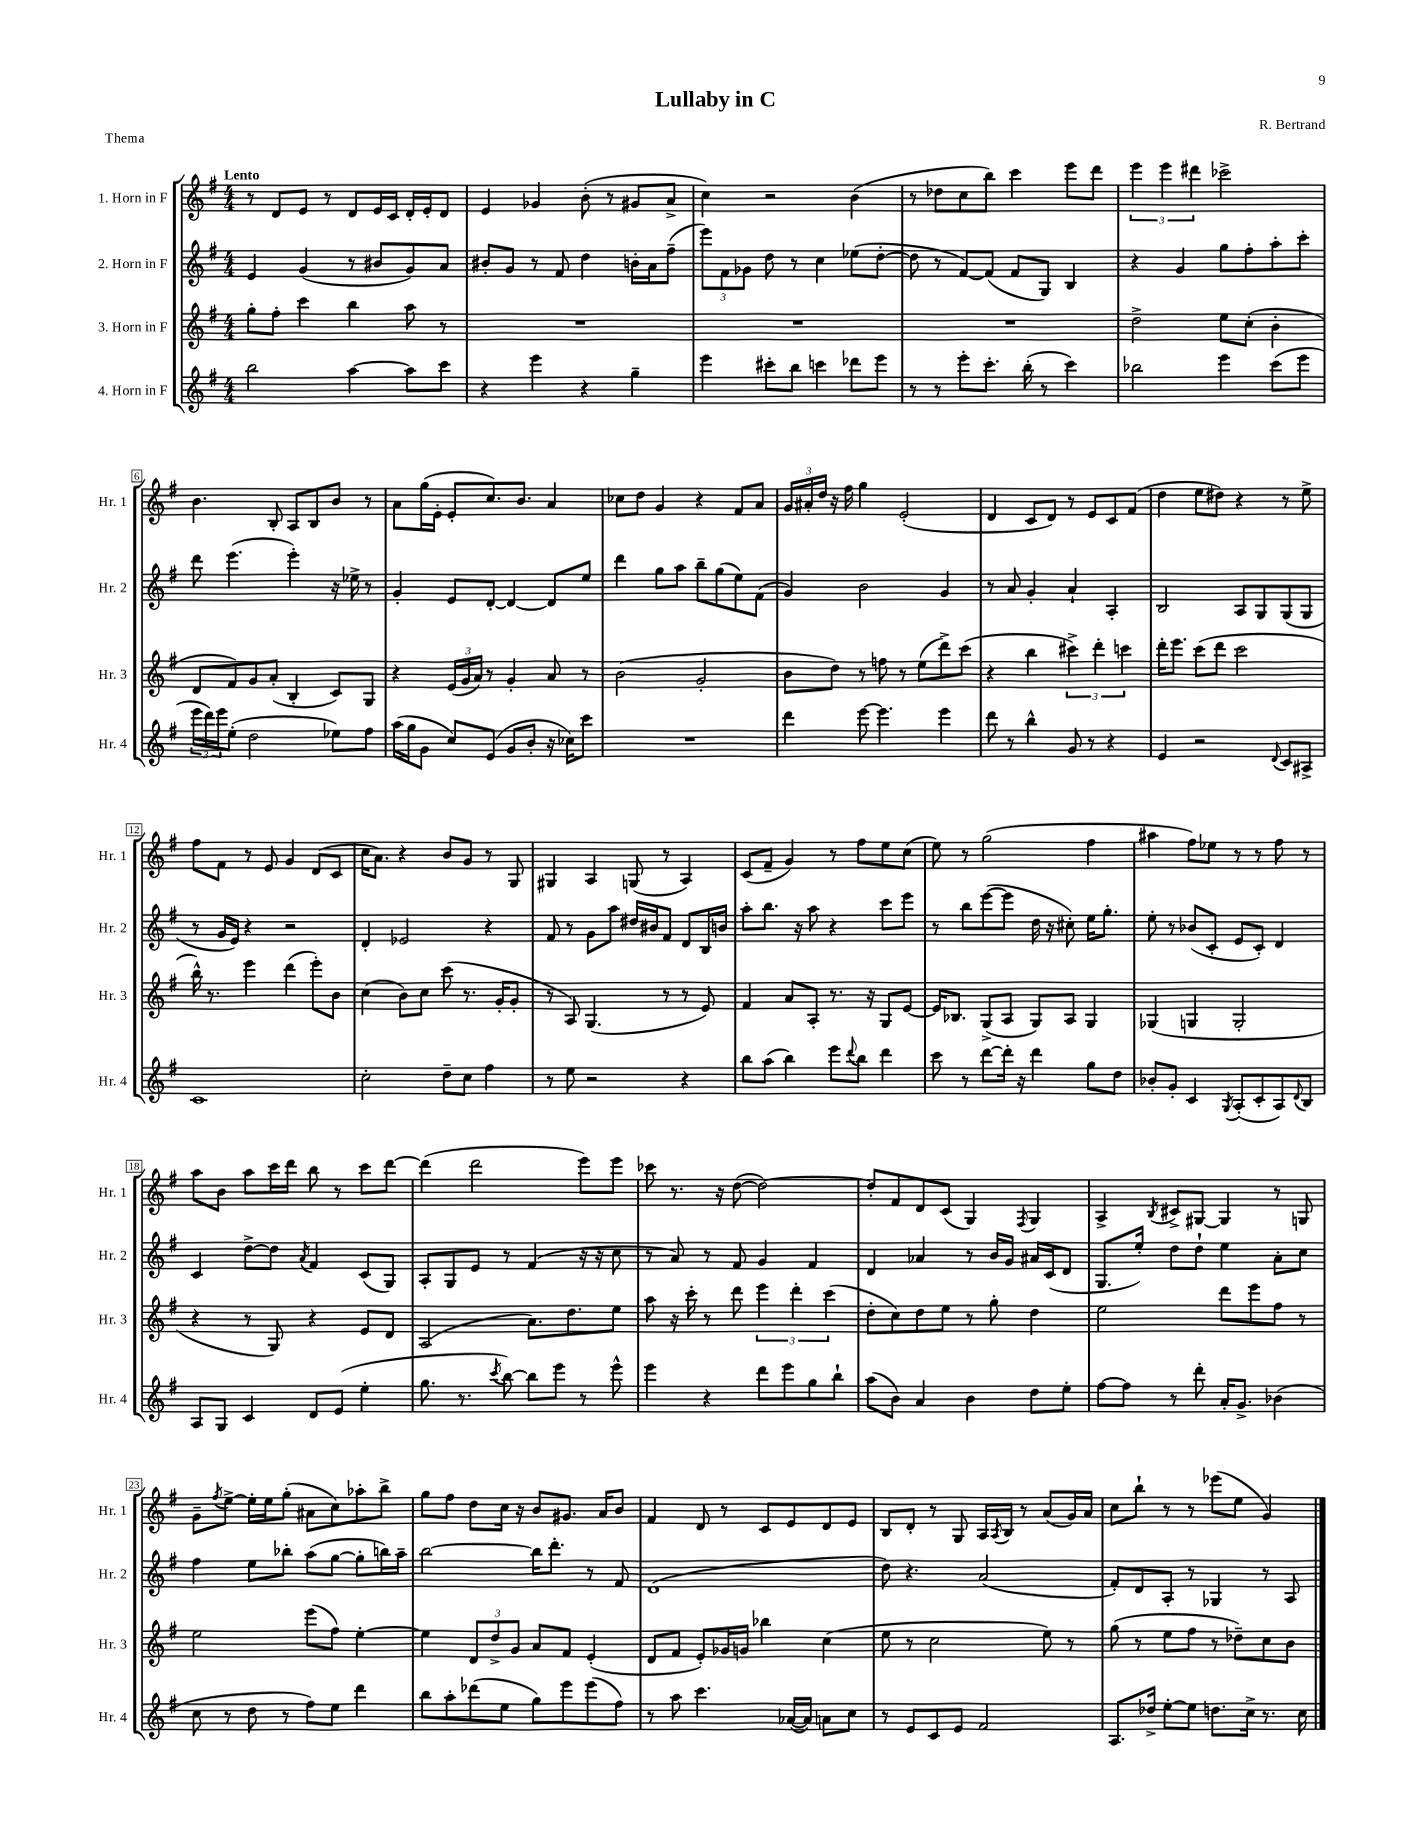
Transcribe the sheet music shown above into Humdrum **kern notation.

**kern	**kern	**kern	**kern
*part4	*part3	*part2	*part1
*staff4	*staff3	*staff2	*staff1
*I"4. Horn in F	*I"3. Horn in F	*I"2. Horn in F	*I"1. Horn in F
*I'Hr. 4	*I'Hr. 3	*I'Hr. 2	*I'Hr. 1
*clefG2	*clefG2	*clefG2	*clefG2
*k[f#]	*k[f#]	*k[f#]	*k[f#]
*M4/4	*M4/4	*M4/4	*M4/4
=1	=1	=1	=1
!	!	!	!LO:TX:a:B:t=Lento
2bb\	8gg'\L	4e/	8r
.	8ff#'\J	.	8d/L
.	4ccc\	(4g/	8e/J
.	.	.	8r
[4aa\	4bb\	8r	8d/L
.	.	8b#X/L	16e/L
.	.	.	16c/JJ
8aa\L]	8aa\	8g/)	16d'/LL
.	.	.	16e'/J
8ccc\J	8r	8a/J	8d/J
=2	=2	=2	=2
4r	1r	8b#X'/L	4e/
.	.	8g/J	.
4eee\	.	8r	4g-X/
.	.	8f#/	.
4r	.	4dd\	(8b'\
.	.	.	8r
4gg~\	.	16bn'\LL	8g#X/L
.	.	16a\J	.
.	.	(8ff#~\J	8a^/J
=3	=3	=3	=3
4eee\	1r	12eee\L)	4cc\)
.	.	12f#\	.
.	.	12g-X\J	.
8ccc#X'\L	.	8dd\	2r
8bb\J	.	8r	.
4cccn\	.	4cc\	.
8ddd-X\L	.	(8ee-X\L	(4b\
8eee\J	.	[8dd'\J	.
=4	=4	=4	=4
8r	1r	8dd\]	8r
8r	.	8r	8dd-X\L
8eee'\L	.	[8f#/L)	8cc\
8.ccc'\J	.	(8f#/J]	8bb\J)
.	.	8f#/L	4ccc\
(16bb'\	.	.	.
8r	.	8G/J)	.
4ccc\)	.	4B/	8eee\L
.	.	.	8ddd\J
=5	=5	=5	=5
2bb-X\	2dd^\	4r	6eee\
.	.	.	6eee\
.	.	4g/	.
.	.	.	6ddd#X\
4eee\	8ee\L	8gg\L	2ccc-X^\
.	(8cc'\J	8ff#'\	.
(8ccc\L	4b'\	8aa'\	.
8eee\J	.	8ccc'\J	.
!!LO:LB:g=z
=6	=6	=6	=6
24eee\LL	8d/L	8ddd\	4.b\
24ddd\)	.	.	.
24eee\J	.	.	.
(8ee'\J	8f#/)	(4.eee\	.
2dd\	8g/	.	.
.	(8a'/J	.	8B'/
.	4B'/	4eee'\)	8A/L
.	.	.	8B/
8ee-X\L)	8c/L)	16r	8b/J
.	.	16ee-X^\	.
8ff#\J	8G/J	8r	8r
=7	=7	=7	=7
(16aa\LL	4r	4g'/	8a\L
16gg\J	.	.	.
8g\J	.	.	(16gg\L
.	.	.	16e'\JJ
8cc/L)	(24e/LL	8e/L	8e'/L
.	24g/	.	.
.	24a/JJ)	.	.
(8e/J	8r	[8d'/J	8.cc/)
8g/L	4g'/	4d/_	.
.	.	.	8.b/J
8b'/J	.	.	.
16r	8a/	8d/L]	4a/
16cc-X\KL)	.	.	.
8ccc\J	8r	8ee/J	.
=8	=8	=8	=8
1r	(2b\	4ddd\	8cc-X\L
.	.	.	8dd\J
.	.	8gg\L	4g/
.	.	8aa\J	.
.	2g'/	8bb~\L	4r
.	.	(8gg\	.
.	.	8ee\)	8f#/L
.	.	(8f#\J	8a/J
=9	=9	=9	=9
4ddd\	8b\L	4g/)	24g/LL
.	.	.	24a#X'/
.	.	.	24dd/JJ
.	8dd\J)	.	16r
.	.	.	16ff#\
[8eee\	8r	2b\	4gg\
4.eee\]	8ffn\	.	.
.	8r	.	(2e'/
.	(8ee\L	.	.
4eee\	8ddd^\)	4g/	.
.	(8ccc\J	.	.
=10	=10	=10	=10
8ddd\	4r	8r	4d/
8r	.	8a/	.
4bb^^\	4bb\	4g'/	8c/L
.	.	.	8d/J)
8g/	6ccc#X^\)	4a`/	8r
8r	.	.	8e/L
.	6ddd'\	.	.
4r	.	4A'/	8c/
.	6cccn\	.	.
.	.	.	(8f#/J
=11	=11	=11	=11
4e/	16ddd'\KL	2B/	4dd\
.	8.eee\J	.	.
2r	(8ccc\L	.	8ee\L
.	8ddd\J	.	8dd#X\J)
.	2ccc\	8A/L	4r
.	.	8G/	.
8qqd/	.	.	.
8c/L	.	(8G/	8r
8A#X^/J	.	8G/J	8ee^\
!!LO:LB:g=z
=12	=12	=12	=12
1c	16bb^^\)	8r	8ff#\L
.	8.r	.	.
.	.	16g/LL	8f#\J
.	.	16e/JJ)	.
.	4eee\	4r	8r
.	.	.	8e/
.	(4ddd\	2r	4g/
.	8eee'\L)	.	(8d/L
.	8b\J	.	8c/J
=13	=13	=13	=13
2cc'\	(4cc\	4d'/	16cc\KL
.	.	.	8.a\J)
.	8b\L)	2e-X/	4r
.	8cc\J	.	.
8dd~\L	(8ccc\	.	8b/L
8cc\J	8.r	.	8g/J
4ff#\	.	4r	8r
.	16g'/KL	.	.
.	8g'/J	.	8G/
=14	=14	=14	=14
8r	8r	8f#/	4G#X/
8ee\	8A/)	8r	.
2r	(4.G/	8g\L	4A/
.	.	8aa\J	.
.	.	16dd#X/LL	(8Gn/
.	.	16b#X/J	.
.	8r	8f#/J	8r
4r	8r	8d/L	4A/)
.	8e/)	16B/L	.
.	.	16bn/JJ	.
=15	=15	=15	=15
8bb\L	4f#/	8aa'\L	(8c/L
(8aa\J	.	8.bb\J	8f#~/J
4bb\)	8a/L	.	4g/)
.	.	16r	.
.	8A'/J	8aa\	.
8eee\L	8.r	4r	8r
8qqddd/	.	.	.
8bb\J	.	.	8ff#\L
.	16r	.	.
4ddd\	8G/L	8ccc\L	8ee\
.	[8e/J	8eee\J	(8cc\J
=16	=16	=16	=16
8ccc\	16e/KL]	8r	8ee\)
.	8.B-X/J	.	.
8r	.	8bb\L	8r
[8ddd\L	(8G^/L	([8eee\	(2gg\
16ddd'\Jk]	8A/J	8eee\J]	.
16r	.	.	.
4ddd\	8G/L)	16dd\	.
.	.	16r	.
.	8A/J	8cc#X'\)	.
8gg\L	4G/	16ee\KL	4ff#\
.	.	8.gg'\J	.
8dd\J	.	.	.
=17	=17	=17	=17
8b-X'/L	(4G-X/	8ee'\	4aa#X\
8g'/J	.	8r	.
4c/	4Gn/	(8b-X/L	8ff#\L)
.	.	8c'/J	8ee-X\J
8qG/	.	.	.
(8A'/L	2G'/	8e/L	8r
8c'/	.	8c'/J)	8r
8A/)	.	4d/	8ff#\
8qqd/	.	.	.
8B/J	.	.	8r
!!LO:LB:g=z
=18	=18	=18	=18
8A/L	4r	4c/	8aa\L
8G/J	.	.	8b\J
4c/	8r	[8dd^\L	8aa\L
.	8G/)	8dd\J]	16ccc\L
.	.	.	16ddd\JJ
.	.	8qa/	.
8d/L	4r	4f#/	8bb\
(8e/J	.	.	8r
4ee'\	8e/L	(8c/L	8ccc\L
.	8d/J	8G/J)	[8ddd\J
=19	=19	=19	=19
8.gg\	(2A/	8A'/L	(4ddd\]
.	.	8G/	.
8.r	.	.	.
.	.	8e/J	2ddd\
8qccc/	.	.	.
[8bb\)	.	8r	.
8bb\L]	8.a\L)	(4f#/	.
8eee\J	.	.	.
.	8.dd\	.	.
8r	.	16r	8eee\L)
.	.	16r	.
8eee^^\	8ee\J	8cc\	8eee\J
=20	=20	=20	=20
4eee\	8aa\	8r	8ccc-X\
.	16r	8a/)	8.r
.	16ccc'\	.	.
4r	8r	8r	.
.	.	.	16r
.	8ddd\	8f#/	([8dd\
8ddd\L	6eee\	4g/	2dd\_)
8eee\	.	.	.
.	6ddd'\	.	.
8gg\	.	4f#/	.
.	(6ccc\	.	.
8bb`\J	.	.	.
=21	=21	=21	=21
(8aa\L	8dd'\L	4d/	8dd'/L]
8b\J)	8cc\)	.	8f#/
4a/	8dd\	4a-X/	8d/
.	8ee\J	.	(8c/J
4b\	8r	8r	4G/)
.	8gg'\	16b/LL	.
.	.	16g/JJ	.
.	.	.	8qF#/
8dd\L	4dd\	16a#X/LL	4G/
.	.	(16c/J	.
8ee'\J	.	8d/J	.
=22	=22	=22	=22
[8ff#\L	2ee\	8.G/L	4A^/
8ff#\J]	.	.	.
.	.	16ee'/Jk)	.
.	.	.	8qB/
8r	.	8dd\L	8c#X^/L
8ddd'\	.	8dd`\J	[8G#X/J
16a'/KL	8ddd\L	4ee\	4G#/]
8.g^/J	.	.	.
.	8eee\	.	.
(4b-X\	8ff#\J	8a'\L	8r
.	8r	8cc\J	8Gn/
!!LO:LB:g=z
=23	=23	=23	=23
8cc\	2ee\	4ff#\	8g~\L
.	.	.	8qff#/
8r	.	.	[8ee^\J
8dd\	.	8ee\L	16ee'\LL]
.	.	.	16ee\J
8r	.	8bb-X'\J	(8gg'\J
8ff#\L)	(8eee\L	(8aa\L	8a#X\L
8ee\J	8ff#\J)	[8gg\J	8cc\)
4ddd\	[4ee'\	8gg'\L]	8aa-X'\
.	.	16bbn\L)	8bb^\J
.	.	16aa~\JJ	.
=24	=24	=24	=24
8bb\L	4ee\]	[2bb\	8gg\L
8aa'\	.	.	8ff#\J
(8ddd-X\	12d/L	.	8dd\L
.	12dd^/	.	.
8ee\J	.	.	16cc\Jk
.	12g/J	.	.
.	.	.	16r
8gg\L)	8a/L	16bb\KL]	8b/L
.	.	8.ddd'\J	.
8eee\	8f#/J	.	8.g#X/J
(8eee\	(4e'/	8r	.
.	.	.	16a/KL
8ff#\J)	.	8f#/	8b/J
=25	=25	=25	=25
8r	8d/L	(1d	4f#/
8aa\	8f#/J	.	.
4.ccc\	8e'/L)	.	8d/
.	16g-X/L	.	8r
.	16gn/JJ	.	.
.	4bb-X\	.	8c/L
([16a-X/LL	.	.	8e/
16a-/JJ])	.	.	.
8an\L	(4cc\	.	8d/
8cc\J	.	.	8e/J
=26	=26	=26	=26
8r	8ee\	8dd\)	8B/L
8e/L	8r	4.r	8d'/J
8c/	2cc\	.	8r
8e/J	.	.	8G/
2f#/	.	(2a/	16A/LL
.	.	.	8qA/
.	.	.	16B/JJ
.	.	.	8r
.	8ee\)	.	(8a/L
.	8r	.	16g/L)
.	.	.	16a/JJ
=27	=27	=27	=27
8.A/L	(8gg\	8f#'/L)	8cc\L
.	8r	8d/	8bb`\J
16dd-X^/Jk	.	.	.
[8ee'\L	8ee\L	8A'/J	8r
8ee\J]	8ff#\J	8r	8r
8.ddn\L	8r	4G-X/	(8eee-X\L
.	8dd-X~\L)	.	8ee\J
16cc^\Jk	.	.	.
8.r	8cc\	8r	4g/)
.	8b\J	8A/	.
16cc\	.	.	.
==	==	==	==
*-	*-	*-	*-
